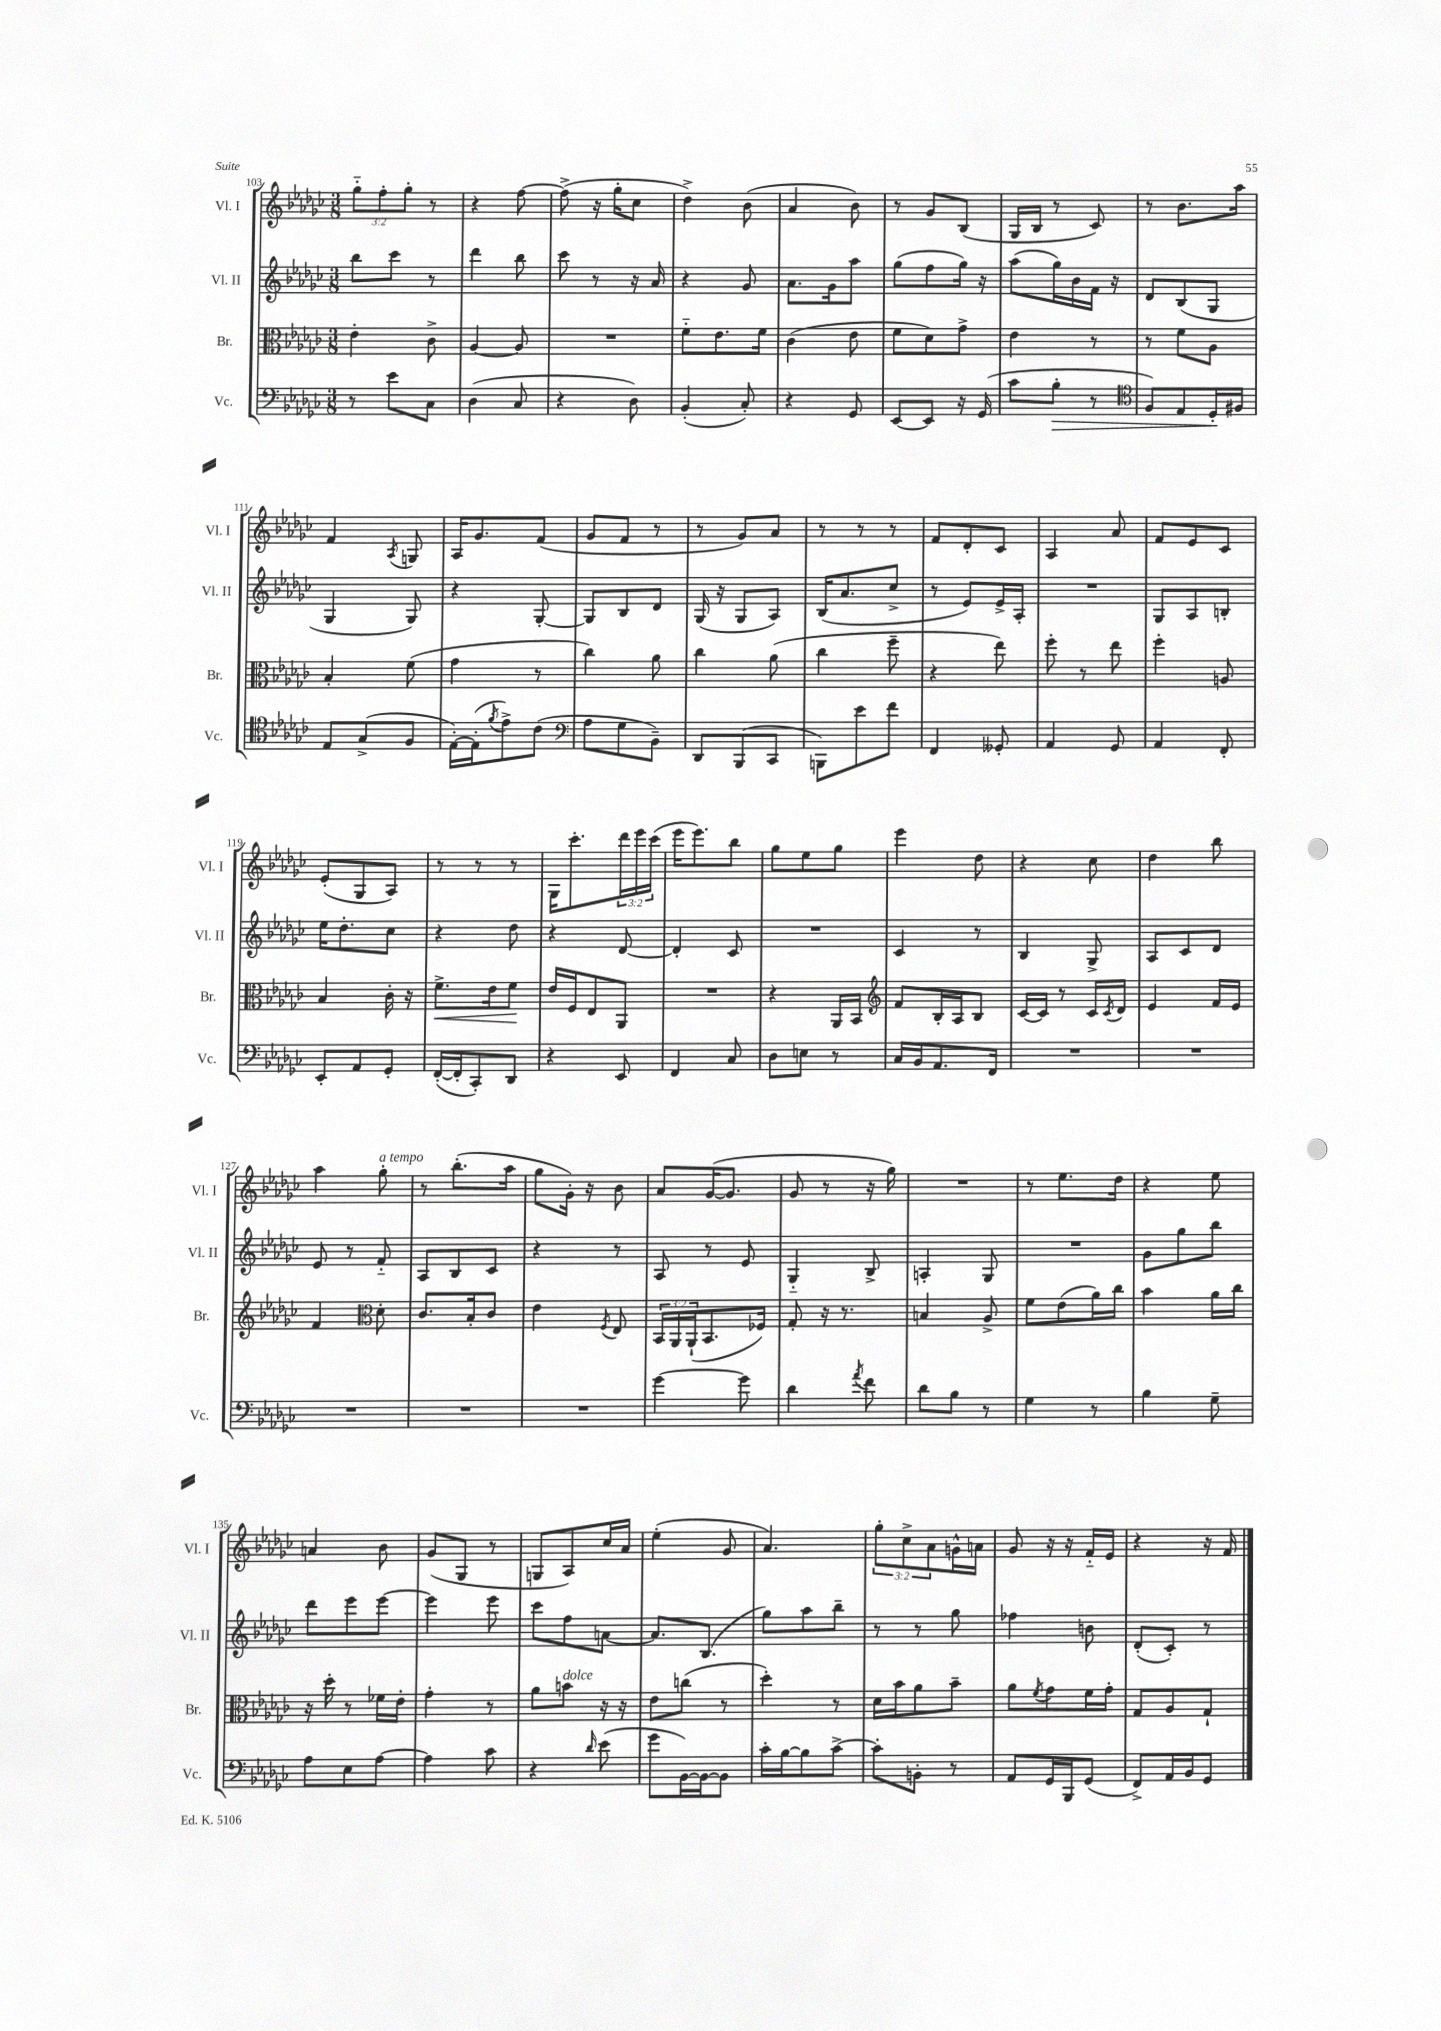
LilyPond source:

<<
\new StaffGroup <<
\new Staff = "s0" \with { instrumentName = "Vl. I" shortInstrumentName = "Vl. I" } {
    \clef treble \key ges \major \numericTimeSignature \time 3/8 \override Staff.TupletNumber.text = #tuplet-number::calc-fraction-text
    \tuplet 3/2 { ges''8-_ f''8-. ges''8-. } r8 |
    r4 f''8~ |
    f''8->( r16 ges''16-. ces''8 |
    des''4->) bes'8( |
    aes'4 bes'8) |
    r8 ges'8 bes8( |
    ges16 bes16 r8 ces'8) |
    r8 bes'8. aes''16 |
    f'4 \acciaccatura { aes8 } g8 |
    aes16 ges'8. f'8( |
    ges'8 f'8 r8 |
    r8 ges'8) aes'8 |
    r8 r8 r8 |
    f'8 des'8-. ces'8 |
    aes4 aes'8 |
    f'8 ees'8 ces'8 |
    ees'8-.( ges8 aes8) |
    r8 r8 r8 |
    ges16 ces'''8.-. \tuplet 3/2 { des'''16 ees'''16 ces'''16( } |
    ees'''16 ees'''8.) bes''8 |
    ges''8 ees''8 ges''8 |
    ees'''4 des''8 |
    r4 ces''8 |
    des''4 bes''8 |
    aes''4 ges''8-.^\markup { \italic "a tempo" } |
    r8 bes''8.-.( aes''16 |
    ges''8 ges'16-.) r16 bes'8 |
    aes'8 ges'16~( ges'8. |
    ges'8 r8 r16 ges''16) |
    R4. |
    r8 ees''8. des''16 |
    r4 ees''8 |
    a'4 bes'8 |
    ges'8( ges8 r8 |
    g8 aes8) ces''16 aes'16 |
    ees''4-.( ges'8 |
    aes'4.) |
    \tuplet 3/2 { ges''8-. ces''8-> aes'8 } g'16-^ a'16 |
    ges'8 r16 r16 f'16-_ ees'16 |
    r4 r16 f'16 \bar "|." |
}
\new Staff = "s1" \with { instrumentName = "Vl. II" shortInstrumentName = "Vl. II" } {
    \clef treble \key ges \major \numericTimeSignature \time 3/8
    bes''8 ces'''8 r8 |
    des'''4 bes''8 |
    ces'''8 r8 r16 aes'16 |
    r4 ges'8 |
    aes'8. ges'16 aes''8 |
    ges''8( f''8 ges''16) r16 |
    aes''8( ges''16) bes'16 f'16 r16 |
    des'8 bes8( ges8 |
    ges4 ges8) |
    r4 ges8~-. |
    ges8 bes8 des'8 |
    ges16( r16 ges8 aes8) |
    bes16( aes'8. ces''8-> |
    r8 ees'8) ees'16-> aes16-. |
    R4. |
    ges8 aes8 b8-. |
    ees''16 des''8.-. ces''8 |
    r4 des''8 |
    r4 des'8~ |
    des'4-. ces'8 |
    R4. |
    ces'4 r8 |
    bes4 ges8-> |
    aes8 ces'8 des'8 |
    ees'8 r8 f'8-_ |
    aes8 bes8 ces'8 |
    r4 r8 |
    aes8 r8 ees'8 |
    ges4-_ bes8-> |
    a4-. ges8 |
    R4. |
    ges'8 ges''8 bes''8 |
    des'''8 ees'''8 ees'''8~ |
    ees'''4 ees'''8 |
    ces'''8 f''8 a'8~ |
    a'8. bes8.( |
    ges''8) aes''8 bes''8-- |
    r8 r8 ges''8 |
    fes''4 b'8 |
    des'8-.( ces'8-.) r8 \bar "|." |
}
\new Staff = "s2" \with { instrumentName = "Br." shortInstrumentName = "Br." } {
    \clef alto \key ges \major \numericTimeSignature \time 3/8 \override Staff.TupletNumber.text = #tuplet-number::calc-fraction-text
    ees'4-. ces'8-> |
    aes4~ aes8 |
    R4. |
    f'8-_ ees'8. f'16 |
    ces'4( ees'8 |
    f'8 des'8) ges'8-> |
    ees'4 r8 |
    r8 f'8 aes8 |
    bes4-. f'8( |
    ges'4 r8 |
    ces''4) aes'8 |
    ces''4 aes'8( |
    ces''4 f''8-- |
    r4 ees''8) |
    f''8-. r8 ees''8 |
    f''4-. a8 |
    bes4 ces'16-. r16 |
    f'8.->\< ees'16 f'8\! |
    ees'16 f16 ees8 aes,8 |
    R4. |
    r4 aes,16 bes,16 |
    \clef treble f'8 bes16-. aes16 bes8 |
    ces'16~ ces'16 r8 ces'16 \acciaccatura { ces'8 } des'16 |
    ees'4 f'16 ees'16 |
    f'4 \clef alto des'8-. |
    ces'8. bes16-. ces'8 |
    ees'4 \acciaccatura { f8 } ees8 |
    \tuplet 3/2 { bes,16 aes,16 aes,16-!( } bes,8. fes16) |
    ges8-. r16 r8. |
    b4 aes8-> |
    f'8 ees'8( aes'16) ces''16 |
    bes'4 aes'16 ces''16 |
    r16 des''16-. r8 fes'16 ees'16-. |
    ges'4-. r8 |
    aes'8 b'8^\markup { \italic "dolce" } r16 r16 |
    ees'8 c''8( r8 |
    des''4-.) r8 |
    des'16 bes'16 aes'8 bes'8-- |
    aes'8 \acciaccatura { f'8 } ges'8 f'16 ges'16-. |
    ges8 aes8 ges8-! \bar "|." |
}
\new Staff = "s3" \with { instrumentName = "Vc." shortInstrumentName = "Vc." } {
    \clef bass \key ges \major \numericTimeSignature \time 3/8
    r8 ees'8 ces8 |
    des4( ces8 |
    r4 des8) |
    bes,4-.( ces8-.) |
    r4 ges,8 |
    ees,8~ ees,8 r16 ges,16( |
    ces'8 bes8-.\> r8 |
    \clef tenor f8) ees8 des16-.\! fis16 |
    ees8 ges8->( f8 |
    ees16~-.) ees16-.( \acciaccatura { f'8 } ees'8->) ces'8( |
    \clef bass aes8 ges8 bes,8--) |
    des,8 bes,,8( ces,8 |
    b,,8) ees'8 f'8 |
    f,4 geses,8-. |
    aes,4 ges,8 |
    aes,4 f,8-. |
    ees,8-. aes,8 ges,8-. |
    f,16~-.( f,16-. ces,8-.) des,8 |
    r4 ees,8 |
    f,4 ces8 |
    des8 e8 r8 |
    ces16 bes,16 aes,8. f,16 |
    R4. |
    R4. |
    R4. |
    R4. |
    R4. |
    ges'4~ ges'8 |
    des'4 \acciaccatura { aes'8 } f'8 |
    des'8 bes8 r8 |
    ges4 r8 |
    bes4 ges8-- |
    aes8 ees8 aes8~ |
    aes4 ces'8 |
    r4 \grace { des'16 } ees'8( |
    ges'8 bes,16~) bes,16~ bes,8 |
    ces'16-. bes16~ bes8 ces'8~-> |
    ces'8-. b,8-. r8 |
    aes,8 ges,16 bes,,16 ges,8( |
    f,8->) aes,16 bes,16 ges,8 \bar "|." |
}
>>
>>
\layout { \context { \Score currentBarNumber = #103 } }
